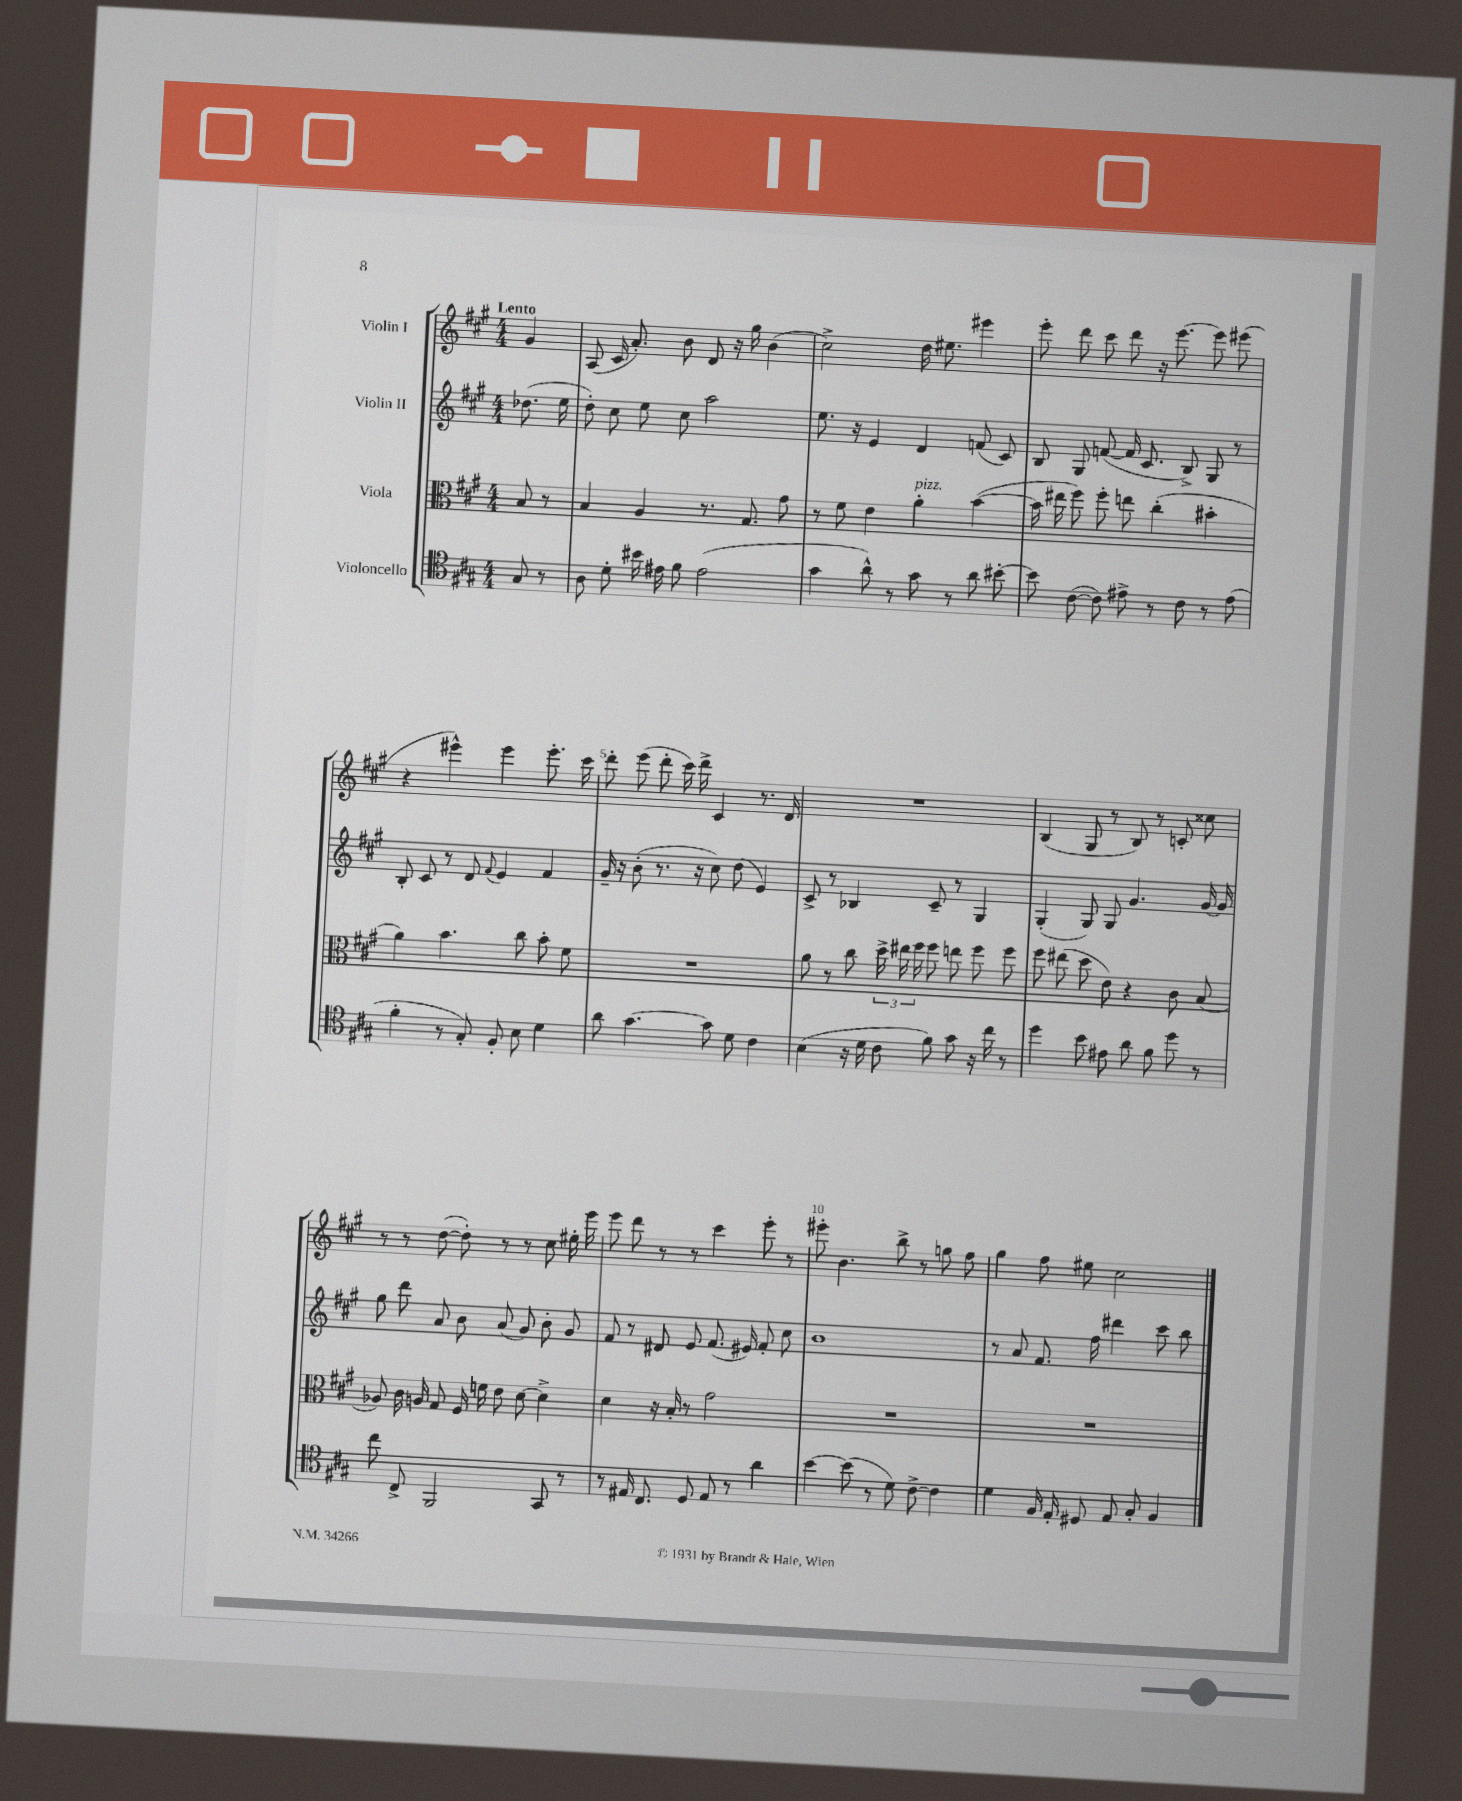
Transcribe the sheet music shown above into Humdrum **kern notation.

**kern	**kern	**kern	**kern
*part4	*part3	*part2	*part1
*staff4	*staff3	*staff2	*staff1
*I"Violoncello	*I"Viola	*I"Violin II	*I"Violin I
*clefC4	*clefC3	*clefG2	*clefG2
*k[f#c#g#]	*k[f#c#g#]	*k[f#c#g#]	*k[f#c#g#]
*M4/4	*M4/4	*M4/4	*M4/4
=	=	=	=
!	!	!	!LO:TX:a:B:t=Lento
8G#/	8B/	(8.dd-X\	4g#/
8r	8r	.	.
.	.	16ee\	.
=1	=1	=1	=1
8A\	4B/	8dd'\)	(8A/
8d'\	.	8cc#\	16c#/
.	.	.	8.a'/)
16b#X\	4A/	8ee\	.
16e#X\	.	.	.
8f#\	.	8cc#\	8b\
(2e#\	8.r	2aa\	8d/
.	.	.	16r
.	8.G#/	.	16gg#\
.	.	.	(4b\
.	8g#\	.	.
=2	=2	=2	=2
4g#\	8r	8.ee\	2cc#^\)
.	8f#\	.	.
.	.	16r	.
8a^^\)	4e\	4e/	.
8r	.	.	.
!	!LO:TX:a:i:t=pizz.	!	!
8g#\	4a'\	4d/	16dd\
.	.	.	8.ee#X\
8r	.	.	.
8a\	([4b\	(8fn/	4eee#X\
[8b#X'\	.	8c#/)	.
=3	=3	=3	=3
8b#\]	16b\]	8B/	8eee'\
.	16ee#X\	.	.
([8c#\	8ff#\)	8G#/	8ddd\
8c#\])	8ff#'\	([8fn/	8ccc#\
8e#X^\	8een\	16f/]	8ddd\
.	.	8.c#/	.
8r	(4cc#'\	.	16r
.	.	.	[8.eee\
8c#\	.	8B^/)	.
8r	4b#X'\	8G#/	8eee\]
(8e#\	.	8r	(8eee#X\
!!LO:LB:g=z
=4	=4	=4	=4
4f#'\	4a\)	8B'/	4r
.	.	8c#/	.
8r	4.b\	8r	4eee#X^^\)
8G#'/)	.	8d/	.
.	.	8qqf#/	.
8F#'/	.	4e/	4eee#\
8B\	8cc#\	.	.
4d\	8b'\	4f#/	8.eee#'\
.	8f#\	.	.
.	.	.	16ccc#\
=5	=5	=5	=5
8a\	1r	16g#~/	8ddd'\
.	.	16r	.
[4.g#\	.	(8b'\	(8eee\
.	.	8.r	8ddd'\
.	.	.	16ccc#\)
.	.	16r	16ddd^\
8g#\]	.	8cc#\)	4c#/
8d\	.	(8dd\	.
4c#\	.	4e/)	8.r
.	.	.	16d/
=6	=6	=6	=6
(4B\	8a\	8c#^/	1r
.	8r	8r	.
16r	8cc#\	4B-X/	.
16d\	.	.	.
8c#\	24dd^\	.	.
.	24ee#X\	.	.
.	24ff#\	.	.
8f#\)	8ff#\	8c#~/	.
8g#\	8een\	8r	.
16r	8ff#\	4G#/	.
16cc#\	.	.	.
8r	8ff#\	.	.
=7	=7	=7	=7
4dd\	8ff#\	(4G#'/	(4B/
.	(8ee#X\	.	.
8b\	8dd\	8G#/)	8G#/
8e#X\	8e\)	8G#/	8r
8a\	4r	4.g#/	8B/)
8f#\	.	.	8r
8dd\	8c#\	.	8cn'/
8r	(8B/	[16g#/	8cc##X\
.	.	16g#/]	.
!!LO:LB:g=z
=8	=8	=8	=8
8cc#\	8A-X/)	8gg#\	8r
8C#^/	16c#\	8ddd\	8r
.	16An/	.	.
2FF#/	8G#/	8a/	([8dd\
.	16F#/	8b\	8dd'\])
.	16fn\	.	.
.	8e\	(8a/	8r
.	[8d\	8g#/)	8r
8GG#/	4d^\]	8b'\	8cc#\
8r	.	8g#/	16ee#X'\
.	.	.	16eee\
=9	=9	=9	=9
8r	4d\	8f#/	8eee\
16E#X/	.	8r	8ddd\
8.C#/	.	.	.
.	16r	8d#X/	8r
.	16B'/	.	.
8D/	8r	8e/	8r
8E#/	2g#\	(8.f#/	4ccc#\
8r	.	.	.
.	.	16e#X/)	.
4a\	.	8f#'/	8eee'\
.	.	8cc#\	8r
=10	=10	=10	=10
[4b\	1r	1b	8eee#X'\
.	.	.	4.b\
(8b\]	.	.	.
8r	.	.	.
8d\)	.	.	8bb^\
[8c#^\	.	.	8r
4c#\]	.	.	8ggn\
.	.	.	8ff#\
=11	=11	=11	=11
4d\	1r	8r	4gg#\
.	.	8a/	.
16F#/	.	8.f#/	8ff#\
16E'/	.	.	.
8D#X/	.	.	8ee#X\
.	.	16ff#\	.
8E/	.	4ddd#X\	2cc#\
8G#'/	.	.	.
4F#/	.	8ccc#\	.
.	.	8bb\	.
==	==	==	==
*-	*-	*-	*-
